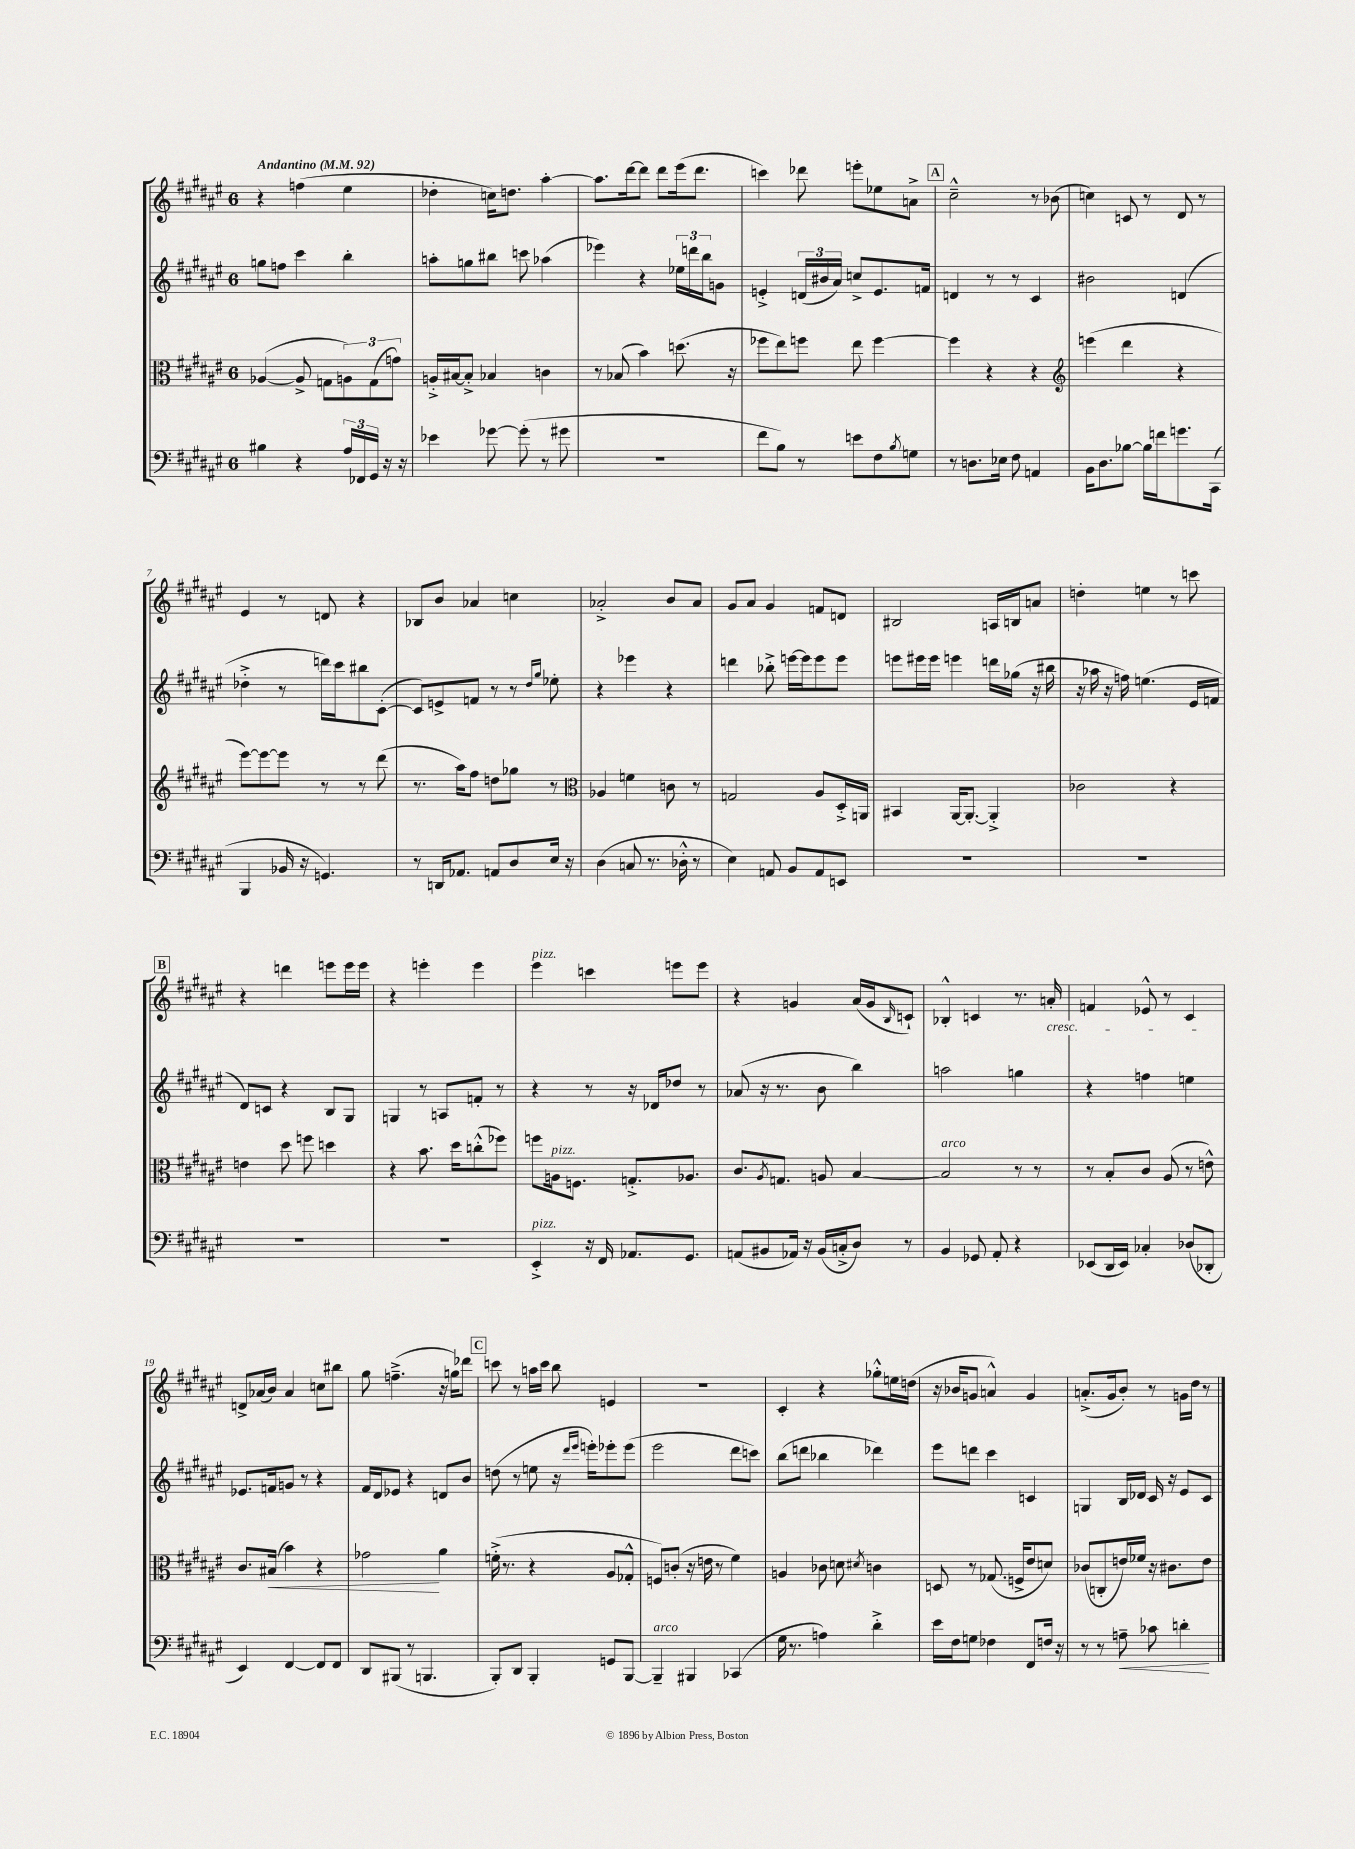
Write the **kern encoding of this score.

**kern	**kern	**kern	**kern
*staff4	*staff3	*staff2	*staff1
*clefF4	*clefC3	*clefG2	*clefG2
*k[f#c#g#d#a#e#]	*k[f#c#g#d#a#e#]	*k[f#c#g#d#a#e#]	*k[f#c#g#d#a#e#]
*M6/8	*M6/8	*M6/8	*M6/8
*MM92	*MM92	*MM92	*MM92
4B#\	([4A-/	8gg\L	4r
.	.	8ff\J	.
4r	8A-^/]	4ccc#\	(4ff\
.	8G\L	.	.
24A#/LL	12A\)	4bb'\	4ee#\
24FF-/	.	.	.
24GG#/JJ	(12G\	.	.
16r	.	.	.
.	12g\J)	.	.
16r	.	.	.
=	=	=	=
4e-\	16A'^/LL	8aa'\L	4dd-'\
.	[16B#/J	.	.
.	8B#'^/]J	8gg\	.
[8g-\	4B-/	8bb#\J	16cc\LK)
.	.	.	8.dd\J
(8g-'\]	.	8ccc\	.
8r	4c\	(4aa-\	[4aa#'\
8g#\	.	.	.
=	=	=	=
2.r	8r	4eee-\)	8.aa#\]L
.	(8B-/	.	.
.	.	.	[16ddd#\k
.	4b\)	4r	8ddd#\]J
.	.	.	8ddd#\L
.	(8.dd\	24ee-\LL	(16eee#\k
.	.	24ddd\	.
.	.	.	8.ddd#\J
.	.	24bb\J	.
.	.	8g\J	.
.	16r	.	.
=	=	=	=
8f#\L	8ff-\L	4e'^/	4ccc\)
8B\J)	8ee#\)	.	.
8r	8ff\J	(24d/LL	8ddd-\
.	.	24b#/	.
.	.	24a#/JJ)	.
8e\L	8ee#\	8cc^/L	8eee'\L
8F#\	[4ff\	8.e/	8ee-\
8qB/	.	.	.
8G\J	.	.	8a^\J
.	.	16f/Jk	.
=	=	=	=
8r	4ff\]	4d/	2cc#~^^\
8.D\L	.	.	.
.	4r	8r	.
16E-\Jk	.	.	.
8F#\	.	8r	.
4AA/	4r	4c#/	8r
.	.	.	(8b-\
=	=	=	=
*	*clefG2	*	*
16BB\LK	(4eee\	2b#\	4cc\)
8.D#\	.	.	.
[8B-\J	4ddd#\	.	8c/
16B-\]LL	.	.	8r
16f\J	.	.	.
8.g\	4r	(4d/	8d#/
.	.	.	8r
(16CC#\Jk	.	.	.
=	=	=	=
4BBB/	[8eee#\L)	4dd-'^\	4e#/
.	8eee#\_	.	.
16BB-/	8eee#\]J	8r	8r
16r	.	.	.
4.GG/)	8r	16ddd\LL)	8d/
.	.	16ccc#\J	.
.	8r	8bb#\	4r
.	(8ddd#\	([8c#'\J	.
=	=	=	=
8r	8.r	8c#/]L)	8B-/L
16DD/LK	.	8e^/	8b/J
8.AA-/J	16aa#\LK)	.	.
.	8ff#\J	8f/J	4a-/
8AA/L	8dd\L	8r	.
8D#/	8gg-\J	8r	4cc\
.	.	16qqdd#/LL	.
.	.	16qqgg#/JJ	.
16E#/Jk	8r	8ee-'\	.
16r	.	.	.
=	=	=	=
*	*clefC3	*	*
(4D#\	4A-/	4r	2a-'^/
8C/	4f\	4eee-\	.
8.r	.	.	.
.	8c\	4r	8b/L
16D-'^^\	.	.	.
8r	8r	.	8a-/J
=	=	=	=
4E#\)	2G/	4ddd\	8g#/L
.	.	.	8a#/J
8AA/	.	8bb-'^\	4g#/
8BB/L	.	[16eee\LL	.
.	.	16eee\]J	.
8AA/	8A#/L	8eee\	8f/L
8EE/J	16D#'^/L	8eee\J	8d/J
.	16AA/JJ	.	.
=	=	=	=
2.r	4BB#/	8eee\L	2B#/
.	.	16eee#\L	.
.	.	16eee#\JJ	.
.	[16AA#/LK	4eee\	.
.	8.AA#'/_J	.	.
.	4AA#'^/]	16ddd\LL	16A/LL
.	.	(16gg-\JJ	16B/J
.	.	16r	8a/J
.	.	16bb#\	.
=	=	=	=
2.r	2c-\	16r	4dd'\
.	.	16aa-\	.
.	.	16r	.
.	.	16ff\)	.
.	.	(4.ee\	4ee\
.	4r	.	8r
.	.	16e#/LL	8ccc\
.	.	16f/JJ	.
=	=	=	=
2.r	4e\	8d#/L)	4r
.	.	8c/J	.
.	8dd#\	4r	4ddd\
.	8ff\	.	.
.	4dd\	8B/L	8eee\L
.	.	8G#/J	16eee\L
.	.	.	16eee\JJ
=	=	=	=
2.r	4r	4G/	4r
.	8.b\	8r	4eee'\
.	.	8A/L	.
.	16dd#\LK	.	.
.	(8cc'^^\	8f'/J	4eee\
.	8ff-\J)	8r	.
=	=	=	=
4EE#'^/	8ff\L	4r	4eee#\
.	16A\k	.	.
.	8.F\J	.	.
16r	.	8r	4ccc\
16FF#/	.	.	.
8.AA-/L	8.G'^/L	16r	.
.	.	16d-/LK	.
.	.	8dd-/J	8eee\L
8.GG#/J	8.A-/J	.	.
.	.	8r	8eee\J
=	=	=	=
(8AA/L	8.c#/L	(8a-/	4r
8BB#/	.	16r	.
.	8qA#/	.	.
.	8.G/J	8.r	.
16AA-/Jk)	.	.	4g/
16r	.	.	.
(16BB#/LL	8A/	8b\	.
16C'^/J	.	.	.
8D#/J)	[4B/	4bb\)	(16a#/LL
.	.	.	16g/J
.	.	.	16qqB/
8r	.	.	8c`/J)
=	=	=	=
4BB/	2B/]	2aa\	4B-'^^/
8GG-/	.	.	4c/
8AA#'/	.	.	.
4r	8r	4gg\	8.r
.	8r	.	.
.	.	.	16a'/
=	=	=	=
(8EE-/L	8r	4r	4f/
16DD#/L	8B'/L	.	.
16EE-/JJ)	.	.	.
4C-'/	8c#/J	4ff\	8e-^^/
.	(8A#/	.	8r
(8D-/L	8r	4ee\	4c#/
8DD-'/J	8e^^\)	.	.
=	=	=	=
4EE#/)	8.c#/L	8.e-/L	8d^/L
.	.	.	(16a-/L
.	(16B#/Jk	16f/k	16b/JJ)
[4FF#/	4b\)	8g/J	4a-/
.	.	8r	.
8FF#/]L	4r	4r	8cc\L
8FF#/J	.	.	8bb#\J
=	=	=	=
8DD#/L	2g-\	16f#/LL	8gg#\
.	.	16d#/J	.
(8BBB#/J	.	8e-/J	(4.ff~^\
8r	.	4r	.
4.BBB/	.	.	.
.	4a#\	8d/L	16r
.	.	.	16gg\LK)
.	.	8b/J	8ddd-\J
=	=	=	=
8BBB'/L)	(16f'^\	(8dd\	8ccc\
.	8.r	.	.
8DD#/J	.	8r	8r
4BBB'/	4r	8ee\	16aa\LL
.	.	.	16ccc\JJ
.	.	16r	8bb\
.	.	16qqddd#/LL	.
.	.	16qqeee#/JJ	.
.	.	16eee'\LK)	.
8GG/L	8A#/L	8eee-'\	4e/
[8BBB/J	8G-'^^/J	(8eee-\J	.
=	=	=	=
4BBB~/]	8F/L)	2eee#\	2.r
.	(8c'/J	.	.
4BBB#/	16r	.	.
.	16e\	.	.
.	8r	.	.
(4CC-/	4f#\)	8ddd#\L	.
.	.	8ccc\J)	.
=	=	=	=
16G#\	4A/	(8bb\L	4c#'/
8.r	.	.	.
.	.	8ddd\J	.
4A\)	8c-\	4bb-\	4r
.	8d\	.	.
.	8qd#/	.	.
4d#'^\	4c\	4ddd-\)	8gg-'^^\L
.	.	.	16ee\L
.	.	.	(16dd\JJ
=	=	=	=
16e#\LL	8D/	8eee#\L	16r
16F#\J	.	.	16b-/LK
8G\J	8r	8ddd\J	8g/J
4F-\	(8.G-/	4ccc#\	4a^^/)
.	16F^/LK	.	.
8FF#/L	8e#/	4c/	4g/
16F/Jk	8d/J)	.	.
16r	.	.	.
=	=	=	=
8r	(8c-/L	4G/	(8.a'^/L
8r	8C'/	.	.
.	.	.	16g#/k
8A~\	16e/L)	16B/LL	8b'/J)
.	16f-/JJ	16d-/JJ	.
8c-\	16r	16c#/	8r
.	8.c#\L	16r	.
4d'\	.	8e#/L	16g\LL
.	.	.	16dd#\JJ
.	8e\J	8c#/J	8r
==	==	==	==
*-	*-	*-	*-
